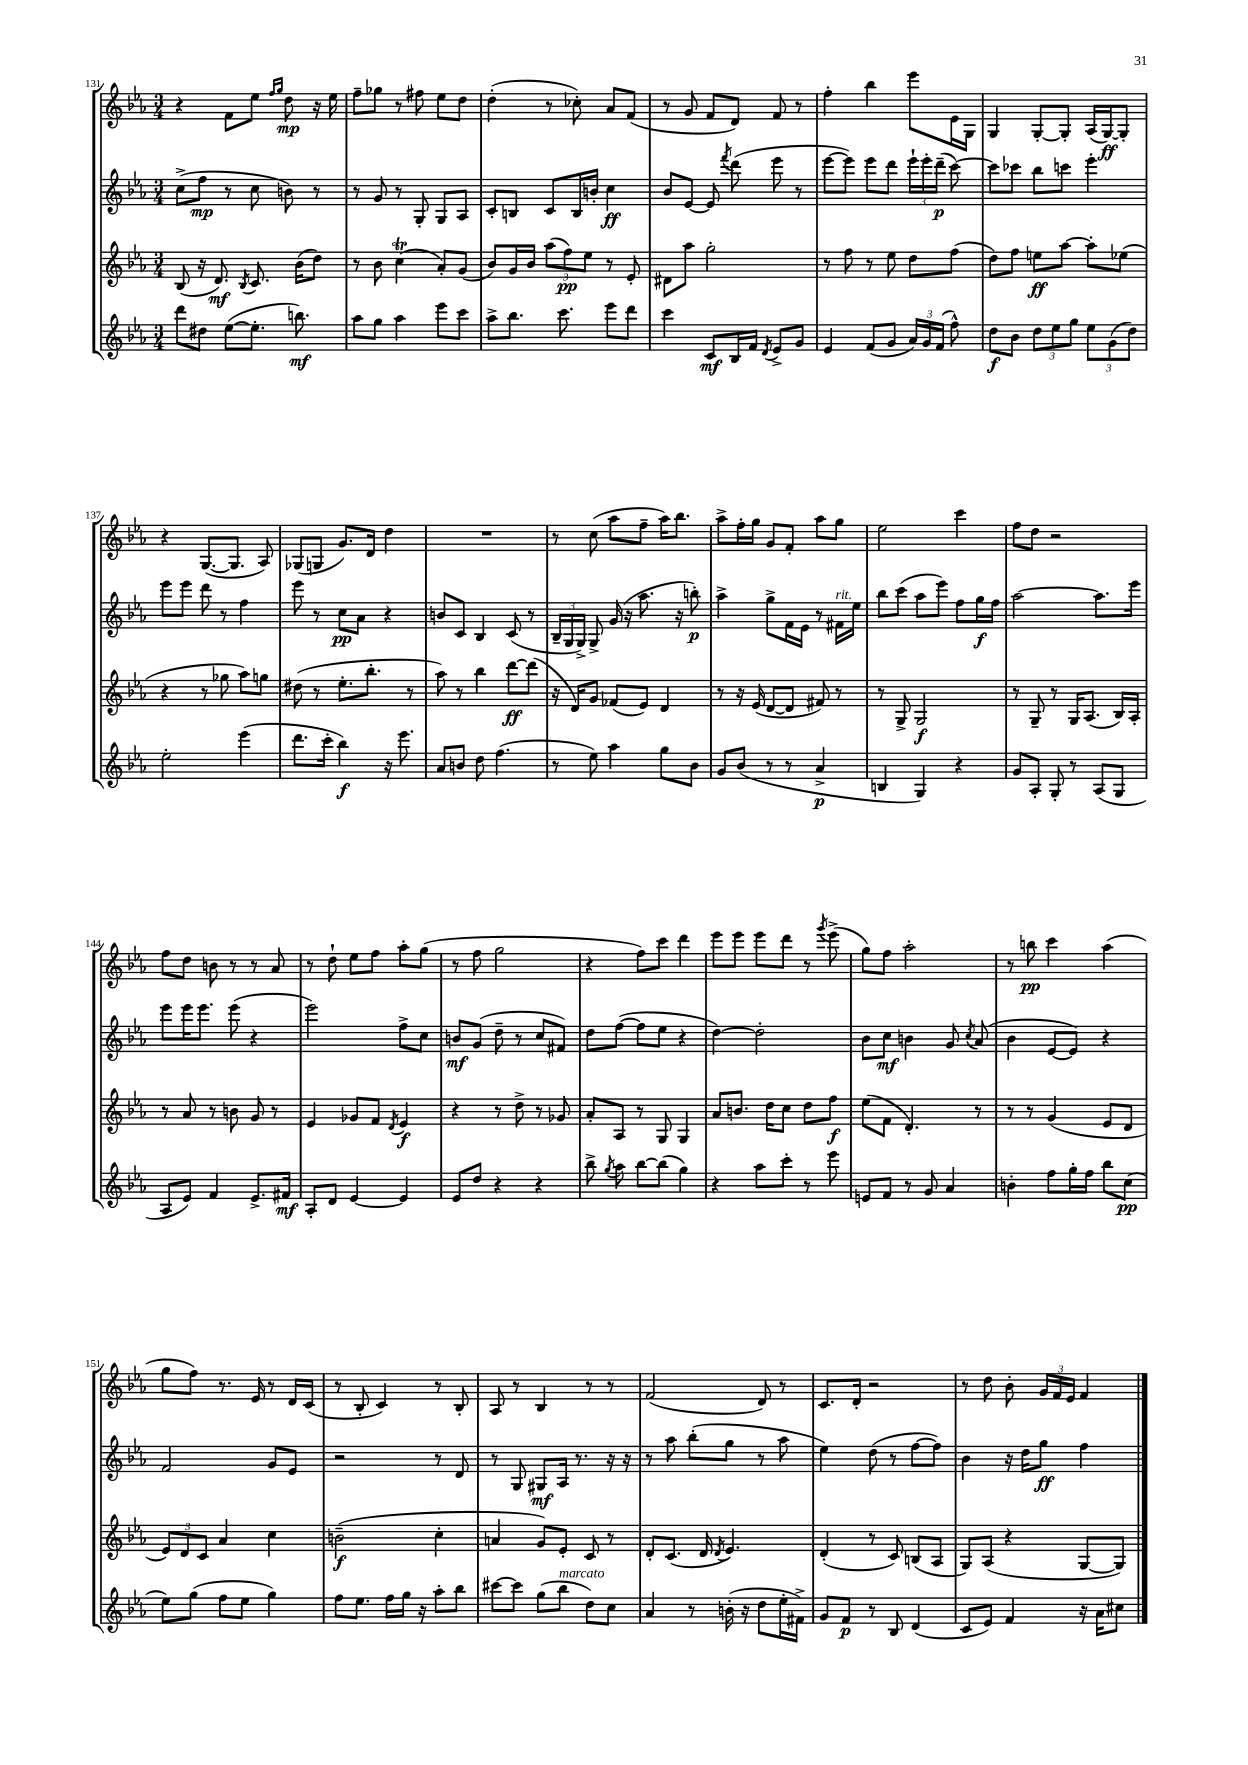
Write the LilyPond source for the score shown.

<<
\new StaffGroup <<
\new Staff = "s0" {
    \clef treble \key ees \major \numericTimeSignature \time 3/4
    \autoBeamOff r4 f'8[ ees''8] \grace { f''16[ g''16] } d''8\mp r16 ees''16 |
    f''8[-- ges''8] r8 fis''8 ees''8[ d''8] |
    d''4-.( r8 ces''8-.) aes'8[ f'8]( |
    r8 g'8 f'8[ d'8]) f'8 r8 |
    f''4-. bes''4 ees'''8[ ees'16 g16] |
    g4 g8[~-. g8]-. aes16[( g16~\ff) g8]-. |
    r4 g8.[~( g8.] aes8) |
    ges8[( g8] g'8.[) d'16] d''4 |
    R2. |
    r8 c''8( aes''8[ f''8]-- aes''16[) bes''8.] |
    aes''8[-> f''16-. g''16] g'8[ f'8]-. aes''8[ g''8] |
    ees''2 c'''4 |
    f''8[ d''8] r2 |
    f''8[ d''8] b'8 r8 r8 aes'8 |
    r8 d''8-! ees''8[ f''8] aes''8[-. g''8]( |
    r8 f''8 g''2 |
    r4 f''8[) c'''8] d'''4 |
    ees'''8[ ees'''8] ees'''8[ d'''8] r8 \acciaccatura { g'''8 } ees'''8->( |
    g''8[) f''8] aes''2-. |
    r8 b''8\pp c'''4 aes''4( |
    g''8[ f''8]) r8. ees'16 r8 d'16[ c'16]( |
    r8 bes8-. c'4) r8 bes8-. |
    aes8 r8 bes4 r8 r8 |
    f'2( d'8) r8 |
    c'8.[ d'16]-. r2 |
    r8 d''8 bes'8-. \tuplet 3/2 { g'16[ f'16 ees'16] } f'4 \bar "|." |
}
\new Staff = "s1" {
    \clef treble \key ees \major \numericTimeSignature \time 3/4
    \autoBeamOff c''8[->( f''8]\mp r8 c''8 b'8) r8 |
    r8 g'8 r8 g8-. g8[ aes8] |
    c'8[-. b8] c'8[ b16 b'16]-. c''4\ff |
    bes'8[ ees'8]~ ees'8 \acciaccatura { f'''8 } d'''8( ees'''8 r8 |
    ees'''8[~ ees'''8]) ees'''8[ d'''8] \tuplet 3/2 { ees'''16[-! ees'''16-. d'''16]--\p( } c'''8~) |
    c'''8[ ces'''8] bes''8[ c'''8] ees'''4-. |
    ees'''8[ ees'''8] d'''8 r8 f''4 |
    ees'''8 r8 c''8[\pp aes'8] r4 |
    b'8[ c'8] bes4 c'8( r8 |
    \tuplet 3/2 { bes16[-- g16 g16]->) } g8-> g'16( r16 aes''8. r16 b''8-.\p) |
    aes''4-> g''8[-> f'16 ees'16] r8 fis'16[^\markup { \italic "rit." } ees''16] |
    bes''8[ c'''8]( aes''8[ ees'''8]) f''8[ g''16\f f''16] |
    aes''2~ aes''8.[ ees'''16] |
    ees'''8[ ees'''16 ees'''8.] ees'''8( r4 |
    ees'''2) f''8[-> c''8] |
    b'8[\mf g'8]( d''8-- r8 c''8[ fis'8]) |
    d''8[ f''8]~( f''8[ ees''8] r4 |
    d''4~) d''2-. |
    bes'8[ c''8]\mf b'4 g'8 \acciaccatura { c''8 } aes'8( |
    bes'4 ees'8[~ ees'8]) r4 |
    f'2 g'8[ ees'8] |
    r2 r8 d'8 |
    r8 g8 gis8[\mf aes16] r8. r16 r16 |
    r8 aes''8 bes''8[-.( g''8] r8 aes''8 |
    ees''4) d''8( r8 f''8[~ f''8]) |
    bes'4 r16 d''16[ g''8]\ff f''4 \bar "|." |
}
\new Staff = "s2" {
    \clef treble \key ees \major \numericTimeSignature \time 3/4
    \autoBeamOff bes8( r16 d'8.\mf) \acciaccatura { bes8 } c'8. bes'16[( d''8]) |
    r8 bes'8 c''4\trill( aes'8[-.) g'8]( |
    bes'8[) g'16 bes'16] \tuplet 3/2 { aes''8[( f''8\pp) ees''8] } r8 ees'8-. |
    dis'8[ aes''8] g''2-. |
    r8 f''8 r8 ees''8 d''8[ f''8]( |
    d''8[) f''8] e''8[\ff aes''8]~ aes''8[-. ees''8]( |
    r4 r8 ges''8 aes''8[) g''8] |
    dis''8( r8 ees''8.[-. bes''8.]-. r8 |
    aes''8) r8 bes''4 d'''8[~\ff d'''8]( |
    r16 d'16[) g'8] fes'8[( ees'8]) d'4 |
    r8 r16 ees'16( d'8[~ d'8] fis'8) r8 |
    r8 g8-> g2\f |
    r8 g8-- r8 g16[ aes8.]( bes16[) aes16]-. |
    r8 aes'8 r8 b'8 g'8 r8 |
    ees'4 ges'8[ f'8] \acciaccatura { d'8 } ees'4\f |
    r4 r8 d''8-> r8 ges'8 |
    aes'8[-. aes8] r8 g8 g4 |
    aes'8[ b'8.] d''16[ c''8] d''8[ f''8]\f |
    ees''8[( f'8] d'4.-.) r8 |
    r8 r8 g'4( ees'8[ d'8] |
    \tuplet 3/2 { ees'8[) d'8 c'8] } aes'4 c''4 |
    b'2--\f( c''4-. |
    a'4 g'8[) ees'8]-. c'8 r8 |
    d'8[-. c'8.]( d'16 \acciaccatura { d'8 } ees'4.) |
    d'4-.( r8 c'8) b8[( aes8] |
    g8[) aes8]( r4 g8[~ g8]) \bar "|." |
}
\new Staff = "s3" {
    \clef treble \key ees \major \numericTimeSignature \time 3/4
    \autoBeamOff d'''8[ dis''8] ees''8[~( ees''8.]-. b''8.\mf) |
    aes''8[ g''8] aes''4 ees'''8[ c'''8] |
    aes''8[-> bes''8.] c'''8. ees'''8[ d'''8] |
    c'''4 c'8[\mf bes16 f'16] \acciaccatura { d'8 } ees'8[-> g'8] |
    ees'4 f'8[( g'8] \tuplet 3/2 { aes'16[) g'16 f'16]( } f''8-^) |
    d''8[\f bes'8] \tuplet 3/2 { d''8[ ees''8 g''8] } \tuplet 3/2 { ees''8[ g'8( d''8]) } |
    ees''2-. ees'''4( |
    d'''8.[ c'''16]-. bes''4\f) r16 ees'''8. |
    aes'8[ b'8] d''8 f''4.( |
    r8 ees''8) aes''4 g''8[ bes'8] |
    g'8[ bes'8]( r8 r8 aes'4->\p |
    b4 g4) r4 |
    g'8[ aes8]-. g8-. r8 aes8[( g8] |
    aes8[ ees'8]) f'4 ees'8.[-> fis'16]\mf |
    aes8[-. d'8] ees'4~ ees'4 |
    ees'8[ d''8] r4 r4 |
    bes''8-> \acciaccatura { g''8 } aes''8 bes''8[~ bes''8]( g''4) |
    r4 aes''8[ c'''8]-. r8 ees'''8 |
    e'8[ f'8] r8 g'8 aes'4 |
    b'4-. f''8[ g''16-. f''16] bes''8[ c''8]\pp( |
    ees''8[) g''8]( f''8[ ees''8] g''4) |
    f''8[ ees''8.] f''16[ g''16] r16 aes''8[-. bes''8] |
    cis'''8[~ cis'''8] g''8[( bes''8]^\markup { \italic "marcato" } d''8[) c''8] |
    aes'4 r8 b'16-.( r16 d''8[ ees''16-. fis'16]->) |
    g'8[ f'8]\p r8 bes8 d'4( |
    c'8[ ees'8]) f'4 r16 aes'16[ cis''8] \bar "|." |
}
>>
>>
\layout { \context { \Score currentBarNumber = #131 } }
